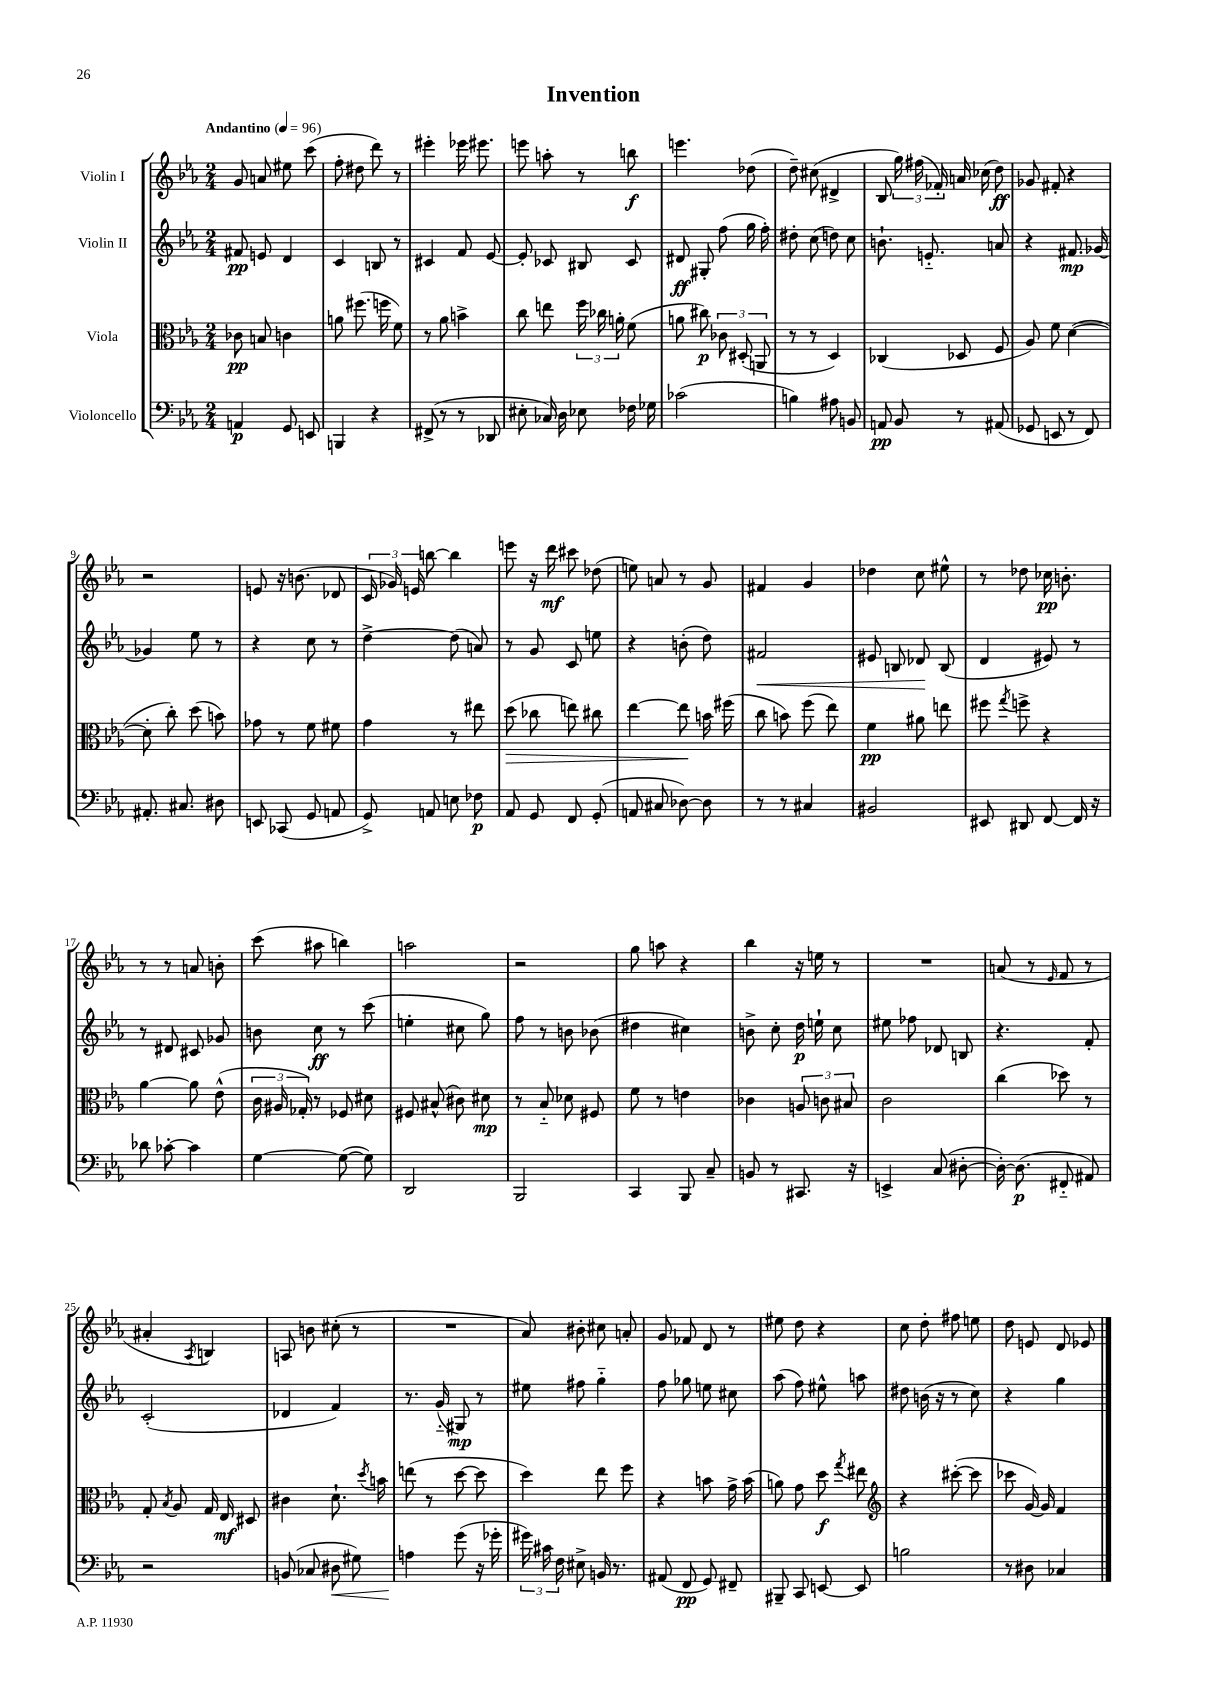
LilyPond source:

\header { title = "Invention" }
<<
\new StaffGroup <<
\new Staff = "s0" \with { instrumentName = "Violin I" } {
    \clef treble \key ees \major \numericTimeSignature \time 2/4 \tempo "Andantino" 4 = 96
    \autoBeamOff g'8 a'8 eis''8 c'''8( |
    f''8-. dis''8 d'''8) r8 |
    eis'''4-. ees'''16 eis'''8. |
    e'''8 a''8-. r8 b''8\f |
    e'''4. des''8( |
    d''8--) cis''8( dis'4-> |
    bes8 \tuplet 3/2 { g''16) fis''16( fes'16-_) } a'16 ces''16( d''8\ff) |
    ges'8 fis'8-. r4 |
    r2 |
    e'8 r16 b'8.( des'8 |
    \tuplet 3/2 { c'16 ges'16) e'16 } b''8~ b''4 |
    e'''8 r16 d'''16\mf cis'''8 des''8( |
    e''8) a'8 r8 g'8 |
    fis'4 g'4 |
    des''4 c''8 eis''8-^ |
    r8 des''8 ces''16\pp b'8.-. |
    r8 r8 a'8 b'8-. |
    c'''8( ais''8 b''4) |
    a''2 |
    r2 |
    g''8 a''8 r4 |
    bes''4 r16 e''16 r8 |
    R2 |
    a'8( r8 \grace { ees'16 } f'8 r8 |
    ais'4-. \acciaccatura { aes8 } b4) |
    a8 b'8 cis''8-.( r8 |
    R2 |
    aes'8) bis'8-. cis''8 a'8-. |
    g'8 fes'8 d'8 r8 |
    eis''8 d''8 r4 |
    c''8 d''8-. fis''8 e''8 |
    d''8 e'8 d'8 ees'8 \bar "|." |
}
\new Staff = "s1" \with { instrumentName = "Violin II" } {
    \clef treble \key ees \major \numericTimeSignature \time 2/4
    \autoBeamOff fis'8\pp e'8 d'4 |
    c'4 b8 r8 |
    cis'4 f'8 ees'8~ |
    ees'8-. ces'8 bis8 ces'8 |
    dis'8\ff gis8-. f''8( g''16 f''16-.) |
    dis''8-. c''8( d''8) c''8 |
    b'8.-! e'8.-_ a'8 |
    r4 fis'8.\mp ges'16~ |
    ges'4 ees''8 r8 |
    r4 c''8 r8 |
    d''4~-> d''8( a'8) |
    r8 g'8 c'8 e''8 |
    r4 b'8-.( d''8) |
    fis'2\< |
    eis'8 b8 des'8\! b8( |
    d'4 eis'8) r8 |
    r8 dis'8 cis'8 ges'8 |
    b'8 c''8\ff r8 c'''8( |
    e''4-. cis''8 g''8) |
    f''8 r8 b'8 bes'8( |
    dis''4 cis''4) |
    b'8-> c''8-. d''16\p e''16-! c''8 |
    eis''8 fes''8 des'8 b8 |
    r4. f'8-. |
    c'2-.( |
    des'4 f'4) |
    r8. g'16-_( gis8\mp) r8 |
    eis''8 fis''8 g''4-_ |
    f''8 ges''8 e''8 cis''8 |
    aes''8( f''8) eis''8-^ a''8 |
    dis''8 b'16( r16 r8 c''8) |
    r4 g''4 \bar "|." |
}
\new Staff = "s2" \with { instrumentName = "Viola" } {
    \clef alto \key ees \major \numericTimeSignature \time 2/4
    \autoBeamOff ces'8\pp b8 c'4 |
    a'8 fis''8.( f''16 f'8) |
    r8 aes'8 b'4-> |
    c''8 e''8 \tuplet 3/2 { f''16 ces''16 a'16-. } f'8( |
    a'8 cis''8\p) \tuplet 3/2 { ces'8 dis8-.( a,8 } |
    r8 r8 d4) |
    ces4( des8 f8 |
    aes8) f'8 d'4~( |
    d'8-. c''8-.) d''8( b'8) |
    ges'8 r8 f'8 fis'8 |
    g'4 r8 eis''8 |
    d''8\>( ces''8 e''8) cis''8 |
    ees''4~ ees''8\! b'16 fis''16( |
    c''8 b'8) f''8( ees''8) |
    f'4\pp ais'8 e''8 |
    fis''8 \acciaccatura { g''8 } f''8-> r4 |
    aes'4~ aes'8 ees'8-^( |
    \tuplet 3/2 { c'16 ais16 ges16-.) } r8 fes8 dis'8 |
    fis8 bis8-^( cis'8) dis'8\mp |
    r8 bes8-_ des'8 fis8 |
    f'8 r8 e'4 |
    ces'4 \tuplet 3/2 { a8 c'8 bis8 } |
    c'2 |
    c''4( des''8) r8 |
    g8-. \acciaccatura { bes8 } aes8 g16 ees16\mf dis8 |
    cis'4 d'8.-! \acciaccatura { d''8 } b'16 |
    e''8( r8 d''8~ d''8 |
    d''4) ees''8 f''8 |
    r4 b'8 g'16-> b'16( |
    a'8) g'8 d''8\f \acciaccatura { g''8 } eis''8 |
    \clef treble r4 cis'''8~-.( cis'''8 |
    ces'''8 g'16~) g'16 f'4 \bar "|." |
}
\new Staff = "s3" \with { instrumentName = "Violoncello" } {
    \clef bass \key ees \major \numericTimeSignature \time 2/4
    \autoBeamOff a,4\p g,8 e,8 |
    b,,4 r4 |
    fis,8->( r8 r8 des,8 |
    eis8-. ces16) d16 ees8 fes16 ges16 |
    ces'2( |
    b4) ais8 b,8 |
    a,8\pp bes,8 r8 ais,8( |
    ges,8 e,8 r8 f,8) |
    ais,8.-. cis8. dis8 |
    e,8 ces,8( g,8 a,8 |
    g,8->) a,8 e8 fes8\p |
    aes,8 g,8 f,8 g,8-.( |
    a,8 cis8 des8~) des8 |
    r8 r8 cis4 |
    bis,2 |
    eis,8 dis,8 f,8~ f,16 r16 |
    des'8 ces'8~-. ces'4 |
    g4~ g8~( g8) |
    d,2 |
    bes,,2 |
    c,4 bes,,8 c8-- |
    b,8 r8 cis,8. r16 |
    e,4-> c8( dis8~-. |
    dis16~-.) dis8.\p( fis,8-_ ais,8) |
    r2 |
    b,8( ces8 dis8\< gis8) |
    a4\! g'8( r16 ges'16-. |
    \tuplet 3/2 { gis'16) cis'16 f16 } eis8-> b,16 r8. |
    ais,8( f,8\pp g,8) fis,8-- |
    bis,,8-- c,8 e,8~ e,8 |
    b2 |
    r8 dis8 ces4 \bar "|." |
}
>>
>>
